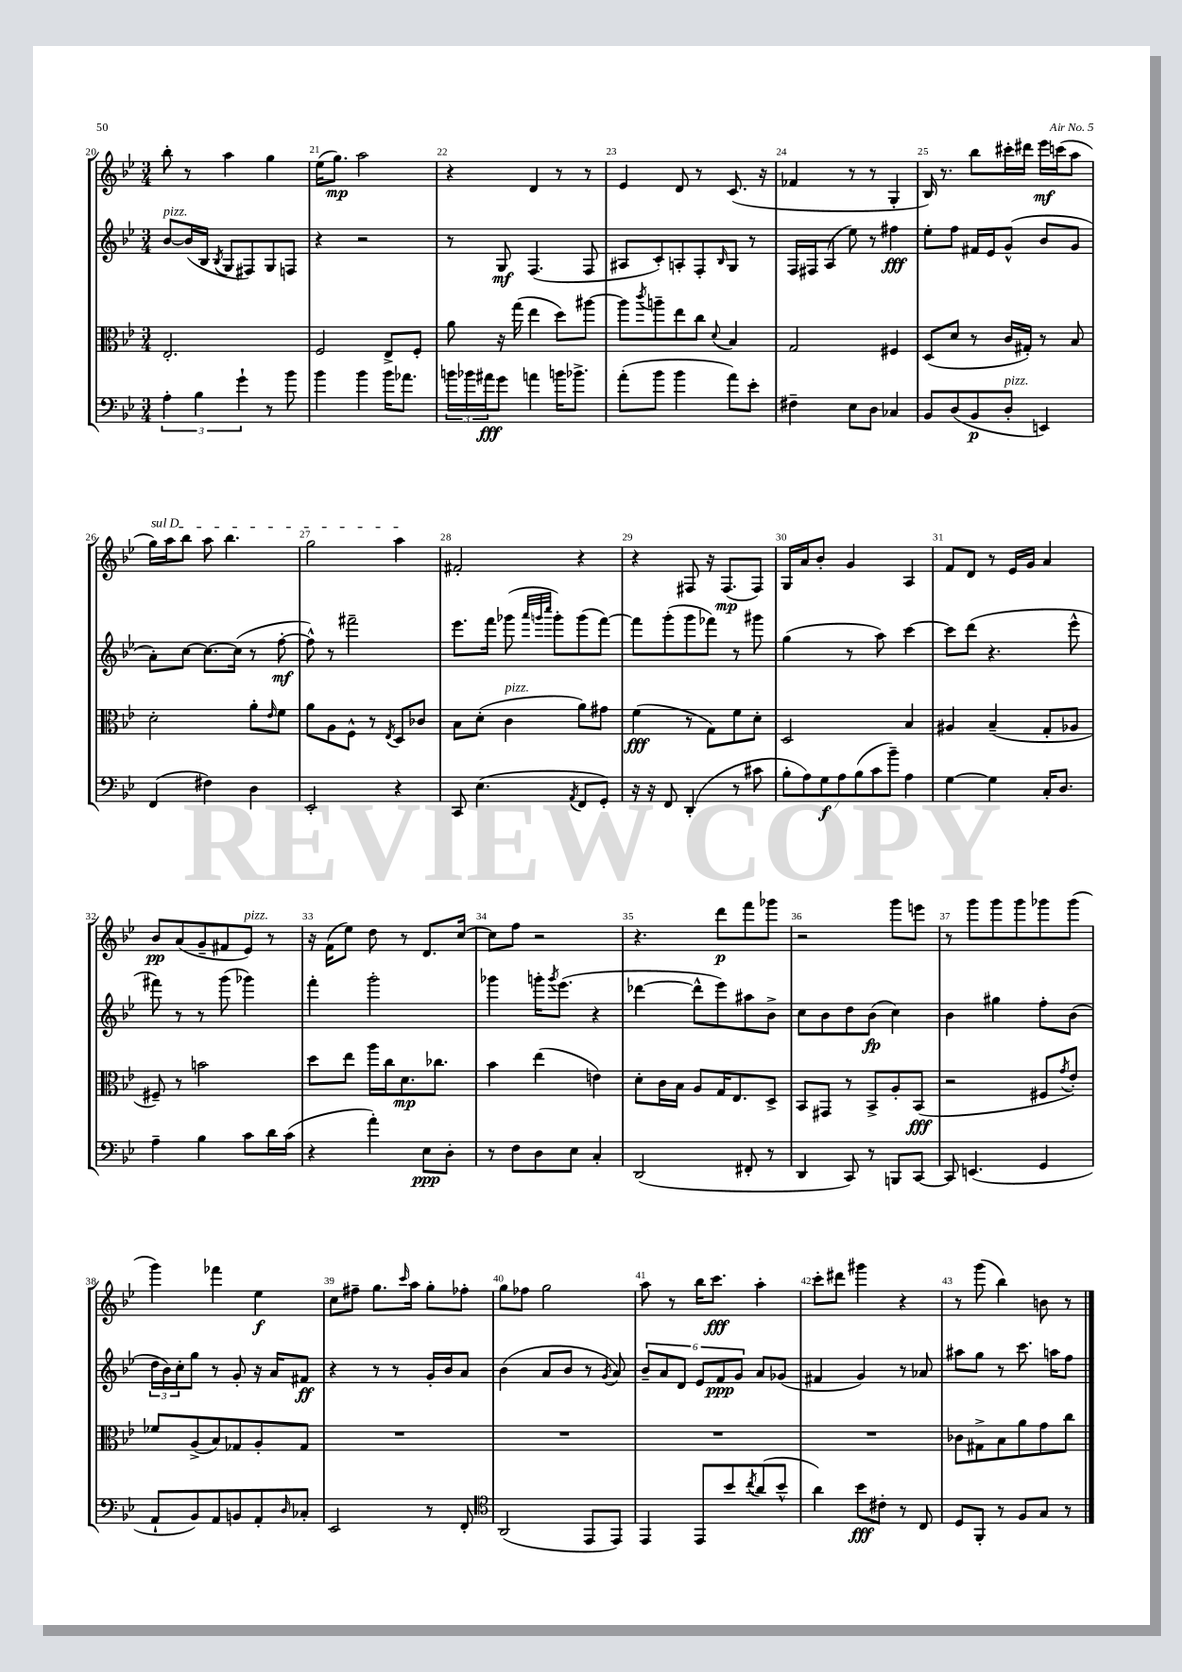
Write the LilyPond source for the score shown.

<<
\new StaffGroup <<
\new Staff = "s0" {
    \clef treble \key bes \major \numericTimeSignature \time 3/4
    bes''8-. r8 a''4 g''4 |
    ees''16( g''8.\mp) a''2 |
    r4 d'4 r8 r8 |
    ees'4 d'8 r8 c'8.( r16 |
    fes'4 r8 r8 g4-. |
    bes16) r8. bes''8 cis'''16-. dis'''16 ees'''16\mf c'''16( a''8 |
    \once \override TextSpanner.bound-details.left.text = \markup { \italic "sul D" } g''16\startTextSpan) a''16 bes''8 a''8 bes''4. |
    g''2 a''4\stopTextSpan |
    fis'2-. r4 |
    r4 fis8 r16 fis8.\mp( fis8) |
    g16 a'16 bes'8-. g'4 a4 |
    f'8 d'8 r8 ees'16 g'16 a'4 |
    bes'8\pp a'8( g'8-- fis'8 ees'8^\markup { \italic "pizz." }) r8 |
    r16 f'16( ees''8) d''8 r8 d'8. c''16~ |
    c''8 f''8 r2 |
    r4. d'''8\p f'''8 ges'''8 |
    r2 g'''8 e'''8 |
    r8 g'''8 g'''8 g'''8 ges'''8 ges'''8( |
    g'''4) fes'''4 ees''4\f |
    c''8 fis''8-- g''8. \grace { c'''16 } a''16 g''8-. fes''8-. |
    g''8 fes''8 g''2 |
    a''8 r8 bes''16 c'''8.\fff a''4-. |
    c'''8-. dis'''8 gis'''4 r4 |
    r8 g'''8( bes''4) b'8 r8 \bar "|." |
}
\new Staff = "s1" {
    \clef treble \key bes \major \numericTimeSignature \time 3/4
    bes'8~^\markup { \italic "pizz." } bes'16( bes16 \acciaccatura { bes8 } g8 fis8) g8 f8 |
    r4 r2 |
    r8 g8\mf f4.( f8 |
    ais8 c'8-.) a8-. f8-. \grace { bes16 } g8 r8 |
    f16 fis16 a8( ees''8) r8 fis''4\fff |
    ees''8-. f''8 fis'16 ees'16 g'8-^( bes'8 g'8 |
    a'8-.) c''8~ c''8.~ c''16( r8 f''8~-.\mf |
    f''8-^) r8 fis'''2-- |
    ees'''8. f'''16 ges'''8( \grace { a'''32 g'''32 c''''32 } g'''8-.) g'''8( f'''8~) |
    f'''8 g'''8-.( g'''8 fes'''8) r8 gis'''8 |
    g''4( r8 a''8) c'''4~ |
    c'''8 d'''8( r4. ees'''8-^ |
    fis'''8) r8 r8 g'''8( ges'''4) |
    f'''4-. g'''2-. |
    ges'''4 g'''16-. \acciaccatura { g'''8 } ees'''8.( r4 |
    des'''4~ des'''8-^ ees'''8) ais''8 bes'8-> |
    c''8 bes'8 d''8 bes'8\fp( c''4) |
    bes'4 gis''4 f''8-. bes'8( |
    \tuplet 3/2 { d''16 bes'16) c''16-. } g''8 r8 g'8-. r16 a'16 fis'8\ff |
    r4 r8 r8 g'16-. bes'16 a'8 |
    bes'4( a'8 bes'8 r8 \acciaccatura { g'8 } a'8) |
    \tuplet 6/4 { bes'8-- a'8 d'8 ees'8 f'8\ppp g'8 } a'8 ges'8( |
    fis'4 g'4) r8 aes'8 |
    ais''8 g''8 r8 c'''8. a''16 f''8 \bar "|." |
}
\new Staff = "s2" {
    \clef alto \key bes \major \numericTimeSignature \time 3/4
    ees2.-. |
    f2 ees8-> f8-. |
    a'8 r16 g''16( ees''4 d''8) ais''8~ |
    ais''8 \acciaccatura { c'''8 } a''8-- ees''8 c''8 \appoggiatura { d'8 } bes4 |
    g2 fis4 |
    d8( d'8 r8 c'16 gis16-.) r8 bes8 |
    d'2-. a'8-. \grace { ees'16 } f'8 |
    a'8 a8 f8-^ r8 \acciaccatura { ees8 } d8 ces'8 |
    bes8 d'8-.( c'4^\markup { \italic "pizz." } a'8) gis'8 |
    f'4\fff( r8 g8) f'8 d'8-. |
    d2 bes4 |
    ais4 bes4--( g8-. aes8 |
    fis8--) r8 b'2 |
    d''8 ees''8 a''16 c''16 d'8.\mp ces''8. |
    bes'4 ees''4( e'4) |
    d'8-. c'16 bes16 a8 g16 ees8. d8-> |
    bes,8 gis,8 r8 bes,8-> a8-. bes,8\fff( |
    r2 fis8 \acciaccatura { g'8 } ees'8-.) |
    fes'8 a8->( bes8) ges8 a8-. ges8 |
    R2. |
    R2. |
    R2. |
    R2. |
    ces'8 gis8-> bes8 a'8 g'8 c''8 \bar "|." |
}
\new Staff = "s3" {
    \clef bass \key bes \major \numericTimeSignature \time 3/4
    \tuplet 3/2 { a4-. bes4 g'4-! } r8 bes'8 |
    bes'4 bes'4 bes'16 aes'8. |
    \tuplet 3/2 { b'16 bes'16 ais'16\fff } g'8 a'4 b'16 bes'8.-> |
    a'8-.( bes'8 bes'4 a'8) ees'8-. |
    fis4-- ees8 d8 ces4 |
    bes,8 d8( bes,8\p d8-.^\markup { \italic "pizz." } e,4) |
    f,4( fis4) d4 |
    ees,2-. r4 |
    c,8 ees4.( \acciaccatura { a,8 } f,8 g,8-.) |
    r16 r16 f,8 d,4-.( r8 cis'8 |
    \tuplet 7/4 { bes8-. a8) g8\f a8 bes8( c'8 bes'8--) } a4 |
    g4~ g4 c16-. d8. |
    a4-- bes4 c'8 d'16 c'16( |
    r4 a'4-.) ees8\ppp d8-. |
    r8 f8 d8 ees8 c4-. |
    d,2( fis,8-. r8 |
    d,4 c,8) r8 b,,8 c,8~ |
    c,8 e,4.( g,4 |
    a,8-! bes,8) a,8 b,8 a,8-. \grace { d16 } ces8-. |
    ees,2 r8 f,8-. |
    \clef tenor a,2( ees,8 ees,8) |
    ees,4 ees,8 bes'8 \acciaccatura { c''8 } a'8( bes'8-^ |
    a'4) bes'8\fff cis'8-. r8 c8 |
    d8 f,8-. r8 f8 g8 r8 \bar "|." |
}
>>
>>
\layout { \context { \Score currentBarNumber = #20 \override BarNumber.break-visibility = ##(#f #t #t) barNumberVisibility = #all-bar-numbers-visible } }
